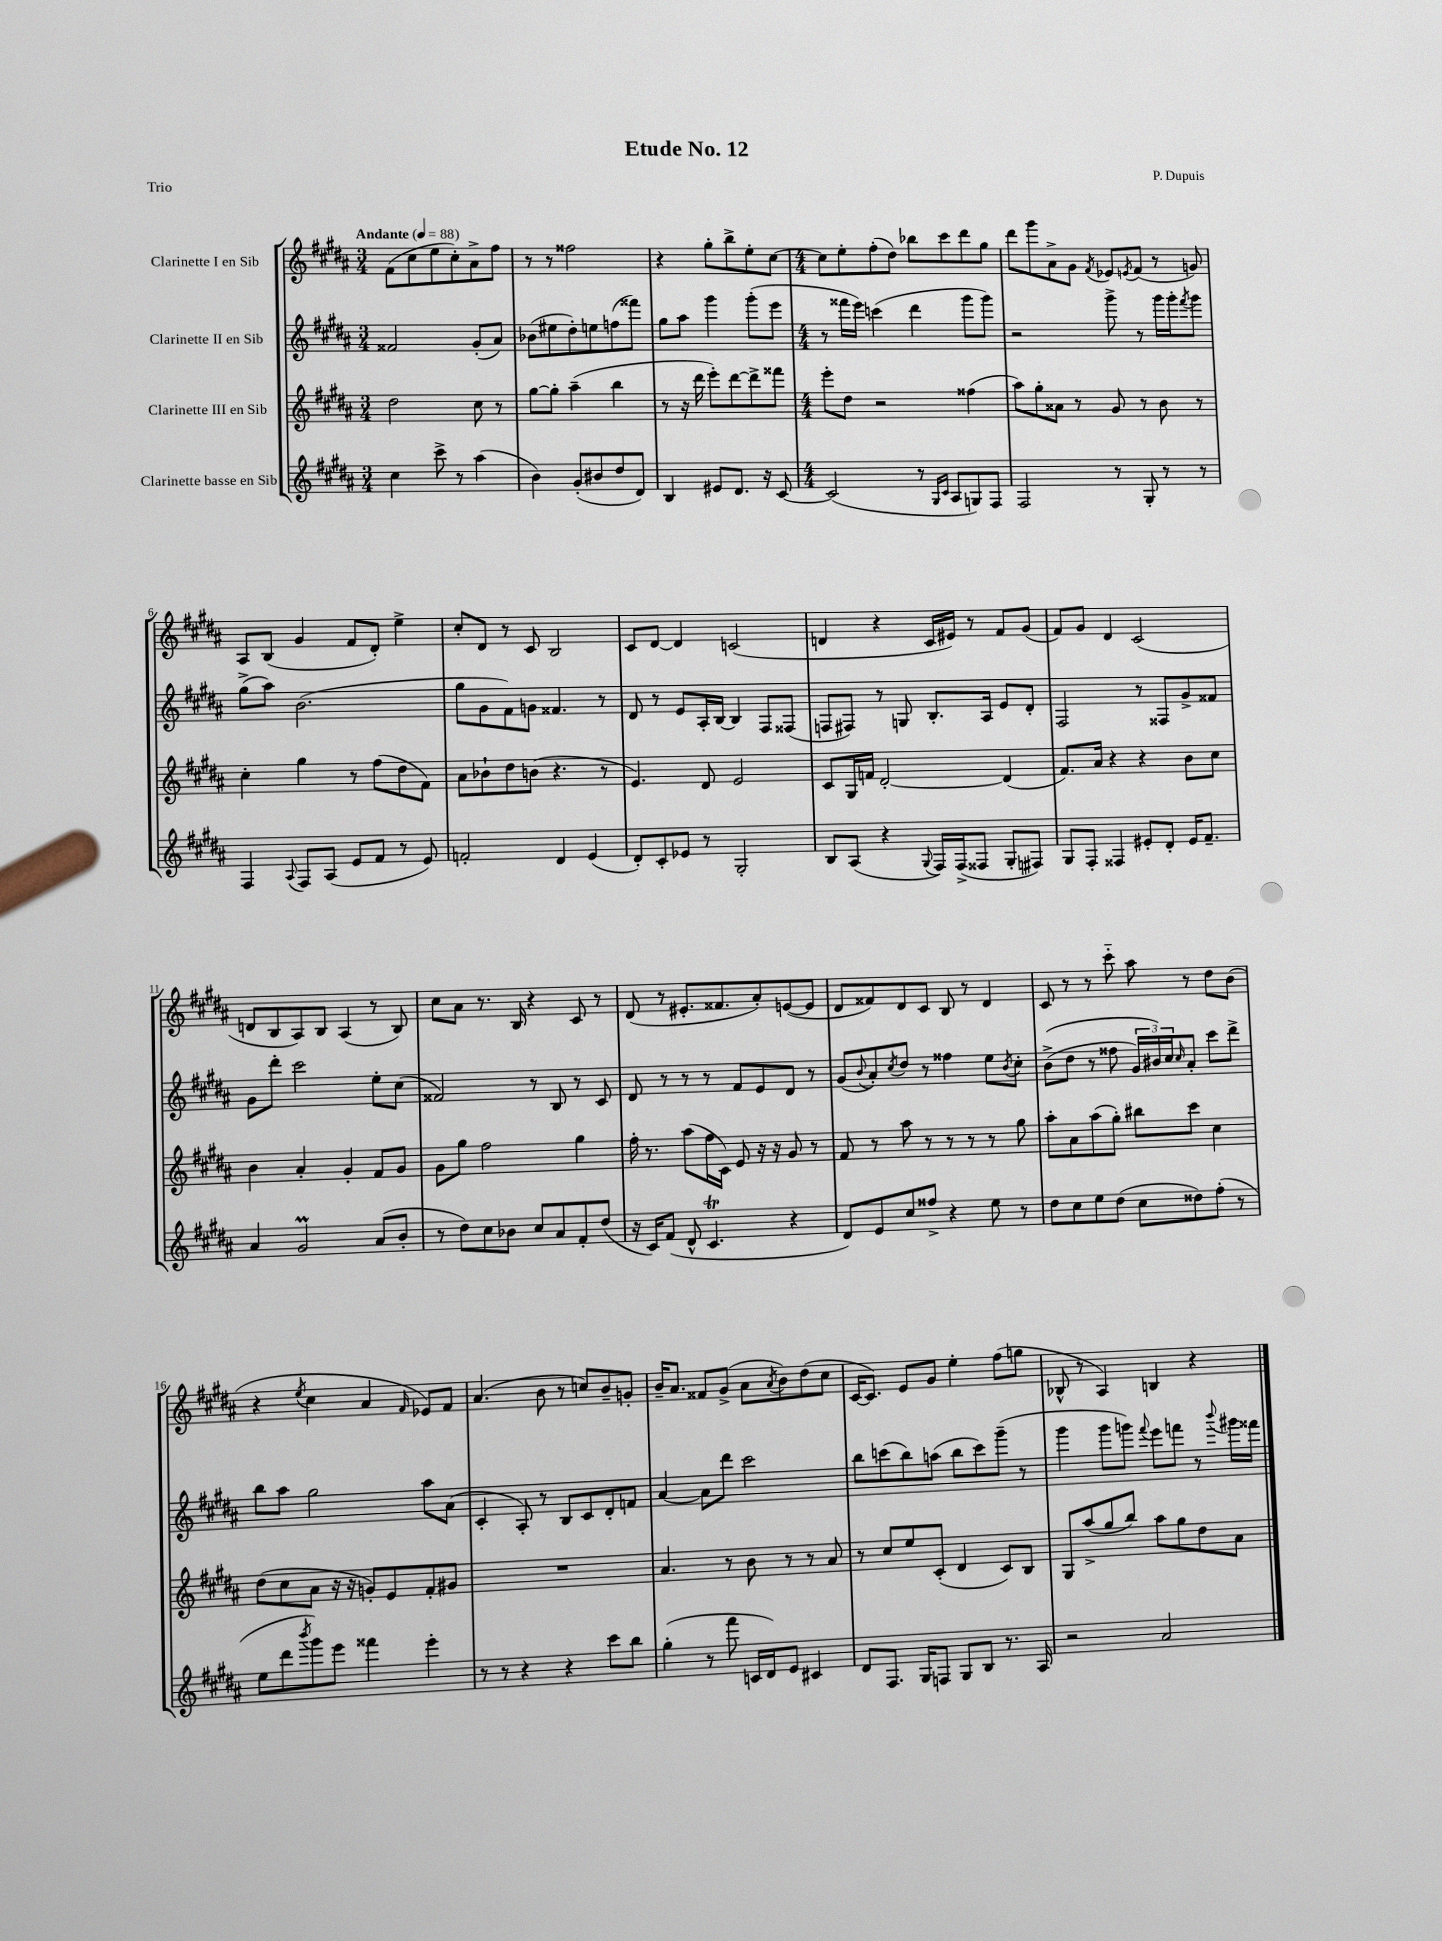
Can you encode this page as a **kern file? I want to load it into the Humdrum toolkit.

**kern	**kern	**kern	**kern
*staff4	*staff3	*staff2	*staff1
*clefG2	*clefG2	*clefG2	*clefG2
*k[f#c#g#d#a#]	*k[f#c#g#d#a#]	*k[f#c#g#d#a#]	*k[f#c#g#d#a#]
*M3/4	*M3/4	*M3/4	*M3/4
*MM88	*MM88	*MM88	*MM88
4cc#\	2dd#\	2f##/	(8f#\L
.	.	.	8cc#\
8ccc#^\	.	.	8ee\
8r	.	.	8cc#'\)
(4aa#\	8cc#\	(8g#'/L	8a#^\
.	8r	8a#/J)	8ff#\J
=	=	=	=
4b\)	[8gg#\L	(8b-\L	8r
.	8gg#'\]J	8ee#\	8r
(8g#'/L	(4aa#~\	8dd#'\)	2ff##\
8b#/	.	8ee\	.
8dd#/	4bb\	(8ff\	.
8d#/J)	.	8fff##\J)	.
=	=	=	=
4B/	8r	8gg#\L	4r
.	16r	8aa#\J	.
.	16ddd#\	.	.
8e#/L	8eee'\L)	4ggg#\	8gg#'\L
8.d#/J	[8ddd#\	.	8bb^\
.	8ddd#^\]	(8ggg#'\L	8ee'\
16r	.	.	.
[8c#/	8fff##\J	8eee\J	[8cc#\J
=	=	=	=
*M4/4	*M4/4	*M4/4	*M4/4
(2c#/]	8eee'\L	8r	8cc#\]L
.	8dd#\J	16fff##\LL	8ee'\
.	.	16eee\JJ)	.
.	2r	(4ccc\	(8ff#'\
.	.	.	8dd#\J)
8r	.	4ddd#\	8bb-\L
16qqG#/LL	.	.	.
16qqc#/JJ	.	.	.
8A#/L	.	.	8ccc#\
8G/)	(4ff##\	8ggg#\L	8ddd#\
8F#/J	.	8ggg#\J)	8gg#\J
=	=	=	=
2F#/	8aa#\L)	2r	8ddd#\L
.	8gg#'\	.	8ggg#\
.	8a##\J	.	8a#^\
.	8r	.	8g#\J
.	.	.	8qf#/
8r	8g#/	8ggg#^\	8e-/L
.	.	.	8qe/
8G#'/	8r	8r	(8f#/J
8r	8b\	16ggg#\LL	8r
.	.	16ggg#'\J	.
.	.	8qfff#/	.
8r	8r	8ggg#\J	8g/)
=	=	=	=
4F#/	4cc#'\	(8gg#^\L	8A#/L
.	.	8aa#\J)	(8B/J
8qqA#/	.	.	.
8F#/L	4gg#\	(2.b\	4g#/
(8A#/J	.	.	.
8e/L	8r	.	8f#/L
8f#/J	(8ff#\L	.	8d#'/J)
8r	8dd#\	.	4ee^\
8e/)	8f#\J)	.	.
=	=	=	=
2f'/	8a#\L	8gg#\L	8cc#'/L
.	8b-`\	8g#\	8d#/J
.	8dd#\	8f#\)	8r
.	(8b\J	8g\J	8c#/
4d#/	4.r	4.f##/	2B/
(4e/	.	.	.
.	8r	8r	.
=	=	=	=
8d#'/L)	4.e/)	8d#/	8c#/L
8c#'/	.	8r	[8d#/J
8e-/J	.	8e/L	4d#/]
8r	8d#/	16A#'/L	.
.	.	[16B/JJ	.
2G#'/	2e/	4B/]	(2c/
.	.	8F#/L	.
.	.	(8F##/J	.
=	=	=	=
8B/L	8c#/L	8F/L	4d/
(8A#/J	16G#/L	8F#/J)	.
.	16f/JJ	.	.
4r	[2d#'/	8r	4r
.	.	8G/	.
8qqG#/	.	.	.
16F#/LL)	.	8.B'/L	16c#/LL
(16F#^/J	.	.	16e#/JJ)
8F##/J	.	.	8r
.	.	16A#/Jk	.
8G#'/L	(4d#/]	8e/L	8f#/L
8F#/J)	.	8d#'/J	(8g#/J
=	=	=	=
8G#/L	8.f#/L)	2F#/	8f#/L)
8F#'/J	.	.	8g#/J
.	16a#/Jk	.	.
4F##/	4r	.	4d#/
8e#'/L	4r	8r	(2c#/
8d#'/J	.	8F##/L	.
16e#/LK	8b\L	8g#^/	.
8.f#~/J	.	.	.
.	8cc#\J	8f##/J	.
=	=	=	=
4a#/	4b\	8g#\L	8d/L
.	.	8ddd#'\J	8B/
2g#/	4a#'/	2ccc#\	8A#/)
.	.	.	8B/J
.	4g#'/	.	(4A#/
(8a#/L	8f#/L	8ee'\L	8r
8b'/J	8g#/J	(8cc#\J	8B/)
=	=	=	=
8r	8g#\L	2f##/)	8cc#\L
8dd#\L)	8gg#\J	.	8a#\J
8cc#\	2ff#\	.	8.r
8b-\J	.	.	.
.	.	.	16B/
8cc#/L	.	8r	4r
8a#/	.	8B/	.
8f#'/	4gg#\	8r	8c#/
(8dd#/J	.	8c#/	8r
=	=	=	=
16r	16ff#'\	8d#/	(8d#/
16c#/LK)	8.r	.	.
(8f#/J	.	8r	8r
8d#^^/	(8aa#\L	8r	8.e#'/L
4.c#/	16ff#\L	8r	.
.	16c#\JJ)	.	8.f##/
.	8e/	8f#/L	.
.	16r	8e/	8a#'/)
.	16r	.	.
4r	8g#/	8d#/J	([8e/
.	8r	8r	8e/]J
=	=	=	=
8d#/L)	8f#/	(8g#/L	8d#/L
.	.	8qqb/	.
8e/	8r	8a#'/)	8f##/)
.	.	8qcc#/	.
8cc#/	8aa#\	8dd#/J	8d#/
8ff##^/J	8r	8r	8c#/J
4r	8r	4ff##\	8B/
.	8r	.	8r
8ee\	8r	8ee\L	4d#/
.	.	8qb/	.
8r	8gg#\	8cc#'\J	.
=	=	=	=
8dd#\L	8aa#'\L	&((8b^\L	8c#/
8cc#\	8a#\	8dd#\J	8r
8ee\	(8aa#\	8r	8r
(8dd#\J	8gg#'\J)	8ff##\	8ccc#'~\
8cc#\L	8bb#\L	24g#/LL)	8aa#\
.	.	24b#/&)	.
.	.	24cc#/J	.
.	.	16qqcc#/	.
8dd##\)	8ccc#\J	8a#'/J	8r
(8ff#'\J	4cc#\	8ccc#\L	8dd#\L
8r	.	8ddd#^\J	(8b\J
=	=	=	=
8ee\L	(8dd#\L	8bb\L	4r
8ddd#\	8cc#\	8aa#\J	.
8qbbb/	.	.	8qee/
8ggg#\)	8a#\J	2gg#\	4cc#\
8eee\J	16r	.	.
.	16r	.	.
4fff##\	8g'/L)	.	4a#/
.	8e/	.	.
.	.	.	16qqf#/
4eee'\	8f#'/	8aa#\L	8e-/L)
.	8g#/J	(8a#\J	8f#/J
=	=	=	=
8r	1r	4c#'/	(4.a#/
8r	.	.	.
4r	.	8A#'/)	.
.	.	8r	8b\
4r	.	8B/L	8r
.	.	8c#/	8cc/L)
8ccc#\L	.	8d#'/	8b~/
8bb\J	.	8f/J	8g'/J
=	=	=	=
(4gg#'\	4.a#/	[4a#/	16b~/LK
.	.	.	8.a#/J
8r	.	8a#\]L	8f##/L
8fff#\	8r	8ddd#\J	(8g#^/J
16c/LL	8b\	2ccc#\	8a#\L
16d#/J)	.	.	.
.	.	.	8qa#/
8e/J	8r	.	8b\)
4c#/	8r	.	(8dd#\
.	8a#/	.	8cc#\J
=	=	=	=
8d#/L	8r	8bb\L	[16c#/LK
.	.	.	8.c#/]J)
8.F#/J	8cc#/L	(8ccc\	.
.	8ee/	8bb\)	8e/L
16G#/LK	.	.	.
8F/J	(8c#'/J	(8aa\J	8g#/J
8G#/L	4d#/	8bb\L	4ee'\
8B/J	.	8ccc\)	.
8.r	8c#/L)	(8ggg#~\J	(8ff#\L
.	8B/J	8r	8gg\J
16A#/	.	.	.
=	=	=	=
2r	8G#/L	4ggg#\	8B-^^/
.	(8aa#^/	.	8r
.	8gg#/	8ggg#\L	4A#/)
.	8bb/J)	8ggg\J)	.
.	.	8qqfff#/	.
2a#/	8aa#\L	8eee\L	4B/
.	8gg#\	8fff\J	.
.	8dd#\	8r	4r
.	.	8qqbbb/	.
.	8a#\J	16ggg#\LL	.
.	.	16fff##\JJ	.
==	==	==	==
*-	*-	*-	*-
